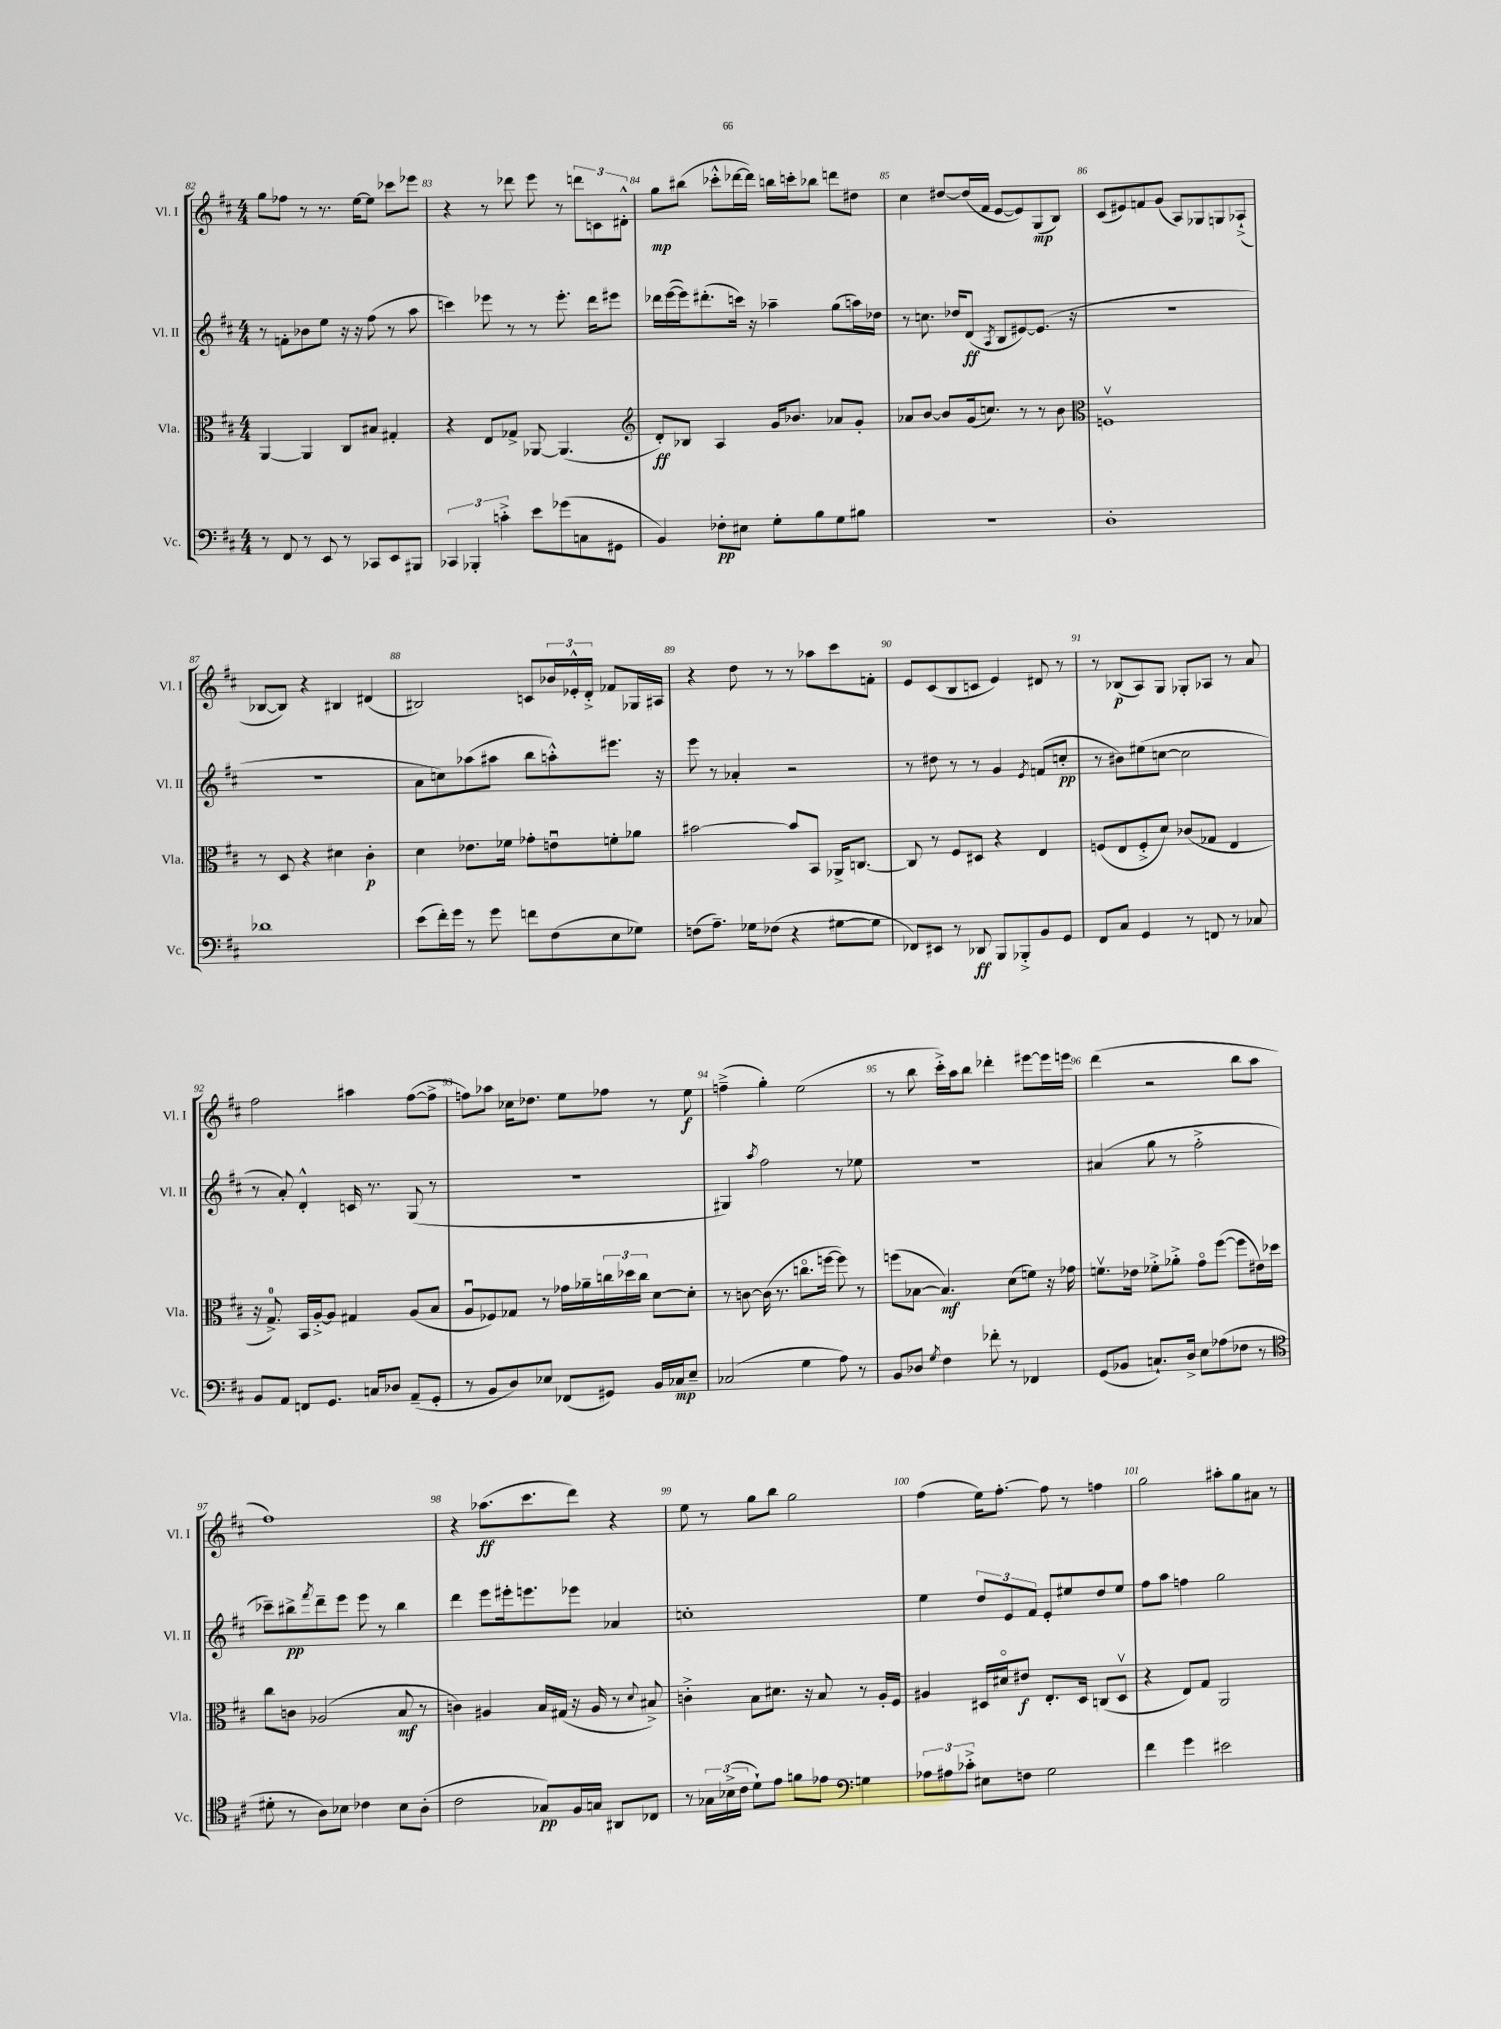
<<
\new StaffGroup <<
\new Staff = "s0" \with { instrumentName = "Vl. I" shortInstrumentName = "Vl. I" } {
    \clef treble \key d \major \numericTimeSignature \time 4/4
    g''8 fes''8 r8 r8. e''16~ e''8 ces'''8 ees'''8 |
    r4 r8 des'''8 e'''8 r8 \tuplet 3/2 { d'''8 c'8 dis'8-.-^ } |
    g''8\mp bis''8( ces'''8-.-^ des'''16~ des'''16) b''16 c'''16-. bes''8 d'''8 dis''8 |
    cis''4 dis''8~ dis''16( fis'16 e'8~ e'8) g8\mp( b8) |
    cis'8( eis'8) f'8 g'8( a8) ges8 g8 aes8-!->( |
    bes8~ bes8) r4 bis4 dis'4( |
    bis2) c'8 \tuplet 3/2 { bes'16 ees'16-.-^ d'16-.-> } fes'8 ges16 ais16 |
    r4 d''8 r8 r8 aes''8 cis'''8 f'8-. |
    e'8 cis'8( b8 c'8 e'4) dis'8 r8 |
    r8 bes8\p( a8) g8 ges8-. aes8 r8 a'8 |
    fis''2 ais''4 fis''8~( fis''8-> |
    f''8) aes''8 ces''16 des''8. e''8 fes''8 r8 e''8\f |
    f''4--->( g''4-.) e''2( |
    r8 b''8 cis'''16-.->) a''16 b''8 des'''4-. eis'''8~ eis'''16 e'''16 |
    d'''4( r2 b''8 a''8 |
    fis''1) |
    r4 aes''8.\ff( cis'''8. d'''8) r4 |
    e''8 r8 g''8 b''8 g''2 |
    fis''4( e''16) fis''8.~-. fis''8 r8 f''4 |
    g''2 ais''8-. g''8 ais'8 r8 \bar "|." |
}
\new Staff = "s1" \with { instrumentName = "Vl. II" shortInstrumentName = "Vl. II" } {
    \clef treble \key d \major \numericTimeSignature \time 4/4
    r8 f'8-. bes'8 e''8 r16 r16 fis''8( r8 a''8 |
    c'''4) ees'''8 r8 r8 ees'''8.-. d'''16 eis'''8 |
    des'''16 e'''16~( e'''16) dis'''8.-.( c'''16) r16 aes''4-- g''8( a''16) des''16 |
    r8 c''8. des''16 d'8\ff( \acciaccatura { a8 } b8 eis'8~) eis'8.( r16 |
    R1 |
    r1 |
    a'8 c''8) aes''8( ais''8 b''8 a''8-.-^) eis'''8. r16 |
    e'''8 r8 aes'4-. r2 |
    r8 dis''8 r8 r8 g'4 \acciaccatura { e'8 } f'8( c''8-.\pp |
    r8 bis'8) eis''8( c''8~ c''2 |
    r8 a'8-.) d'4-.-^ c'16 r8. g8( r8 |
    R1 |
    gis4) \acciaccatura { a''8 } fis''2 r8 ees''8 |
    R1 |
    ais'4( g''8 r8 fis''2-.-> |
    ces'''8--) bis''8->\pp \acciaccatura { fis'''8 } d'''8-- e'''8 e'''8 r8 bis''4 |
    d'''4 e'''8 eis'''16-. e'''8. ees'''8 aes'4 |
    c''1-. |
    e''4 \tuplet 3/2 { d''8 e'8 fis'8 } e'8-. eis''8 d''8 eis''8 |
    fis''8 a''8 f''4 g''2 \bar "|." |
}
\new Staff = "s2" \with { instrumentName = "Vla." shortInstrumentName = "Vla." } {
    \clef alto \key d \major \numericTimeSignature \time 4/4
    a,4~ a,4 cis8 bis8 gis4-. |
    r4 e8 ges8-> aes,8~ aes,4.( |
    \clef treble d'8-.\ff) bes8 a4 g'16 bes'8. aes'8 g'8-. |
    aes'8 b'8~ b'8 g'16( c''8.) r8 r8 b'8 |
    \clef alto f1\upbow |
    r8 d8 r4 dis'4 cis'4-.\p |
    d'4 ees'8. fes'16 ges'8-. e'8\downbow f'8-. aes'8 |
    bis'2~ bis'8 b,8 aes,16-> c8.~ |
    c8 r8 fis8 dis8 r4 e4 |
    f8( e8 f8-.-> d'8) ces'8( ges8 e4 |
    r16 g8.-0->) b,16 a16~-.-> a8 gis4 a8( b8 |
    a8\downbow fes8) ges8 r8 ges'16 aes'16-- \tuplet 3/2 { c''16 des''16 c''16 } d'8~ d'8-. |
    r8 c'8~ c'16( r8. c''8.\flageolet f''16~ f''8) r8 |
    f''8( bes8~ bes4.\mf) d'8( f'8) r16 ges'16 |
    f'8.\upbow ees'16 fes'8-.-> aes'8-.-> g'8\flageolet fis''8~( fis''8 eis'16) des''16 |
    cis''8 c'8 aes2( b8\mf r8 |
    c'4) ais4 b16 gis16( r16 ais16 r8 \appoggiatura { d'8 } bis8->) |
    c'4-.-> b8 dis'8. r16 b8 r8 a16-. fis16 |
    ais4 dis16 dis'16\flageolet eis'8\f e8.-. dis16 c8( dis8\upbow |
    r4 e8) g8 a,2 \bar "|." |
}
\new Staff = "s3" \with { instrumentName = "Vc." shortInstrumentName = "Vc." } {
    \clef bass \key d \major \numericTimeSignature \time 4/4
    r8 fis,8 r8 e,8 r8 ces,8 e,8 bis,,8 |
    \tuplet 3/2 { ces,4 bes,,4-. c'4-.-> } e'8 ges'8( c8 gis,8 |
    b,4) fes8-.\pp eis8 g8-. b8 g8 bis8 |
    R1 |
    d1-. |
    des'1 |
    e'8( fis'16-.) g'16 r8 g'8 f'8 fis8( e8 ges8) |
    f8( a8.--) ges16 fes8( r4 gis8~ gis8 |
    fes,8) eis,8 r8 des,8\ff b,,8 bes,,8-.-> b,8 g,8 |
    fis,8 cis8 g,4 r8 f,8 r8 ces8 |
    b,8 a,8 f,8 g,8. c16 des8 a,8--( g,8-. |
    r8 b,8 d8) ees8 fes,8( gis,8) b,16 ces16\mp ees8-- |
    ces2( g4 a8) r8 |
    b,8 des8 \acciaccatura { g8 } fis4 fes'8-. r8 fes,4 |
    g,8( bes,8 c8.-!) d16-> e8 aes8( fes8 r8 |
    \clef tenor dis'8-. r8 a8) bes8 ces'4 bes8 a8-.( |
    cis'2 ges8\pp) fis16 g16 ais,8 ces8 |
    r8 \tuplet 3/2 { ges16 bes16->( cis'16 } d'8-!) e'8 f'8 ees'8 \clef bass g4 |
    \tuplet 3/2 { aes8 ais8 ces'8-.-> } eis8 f8 g2 |
    fis'4 g'4 eis'2 \bar "|." |
}
>>
>>
\layout { \context { \Score currentBarNumber = #82 \override BarNumber.break-visibility = ##(#f #t #t) barNumberVisibility = #all-bar-numbers-visible } }
